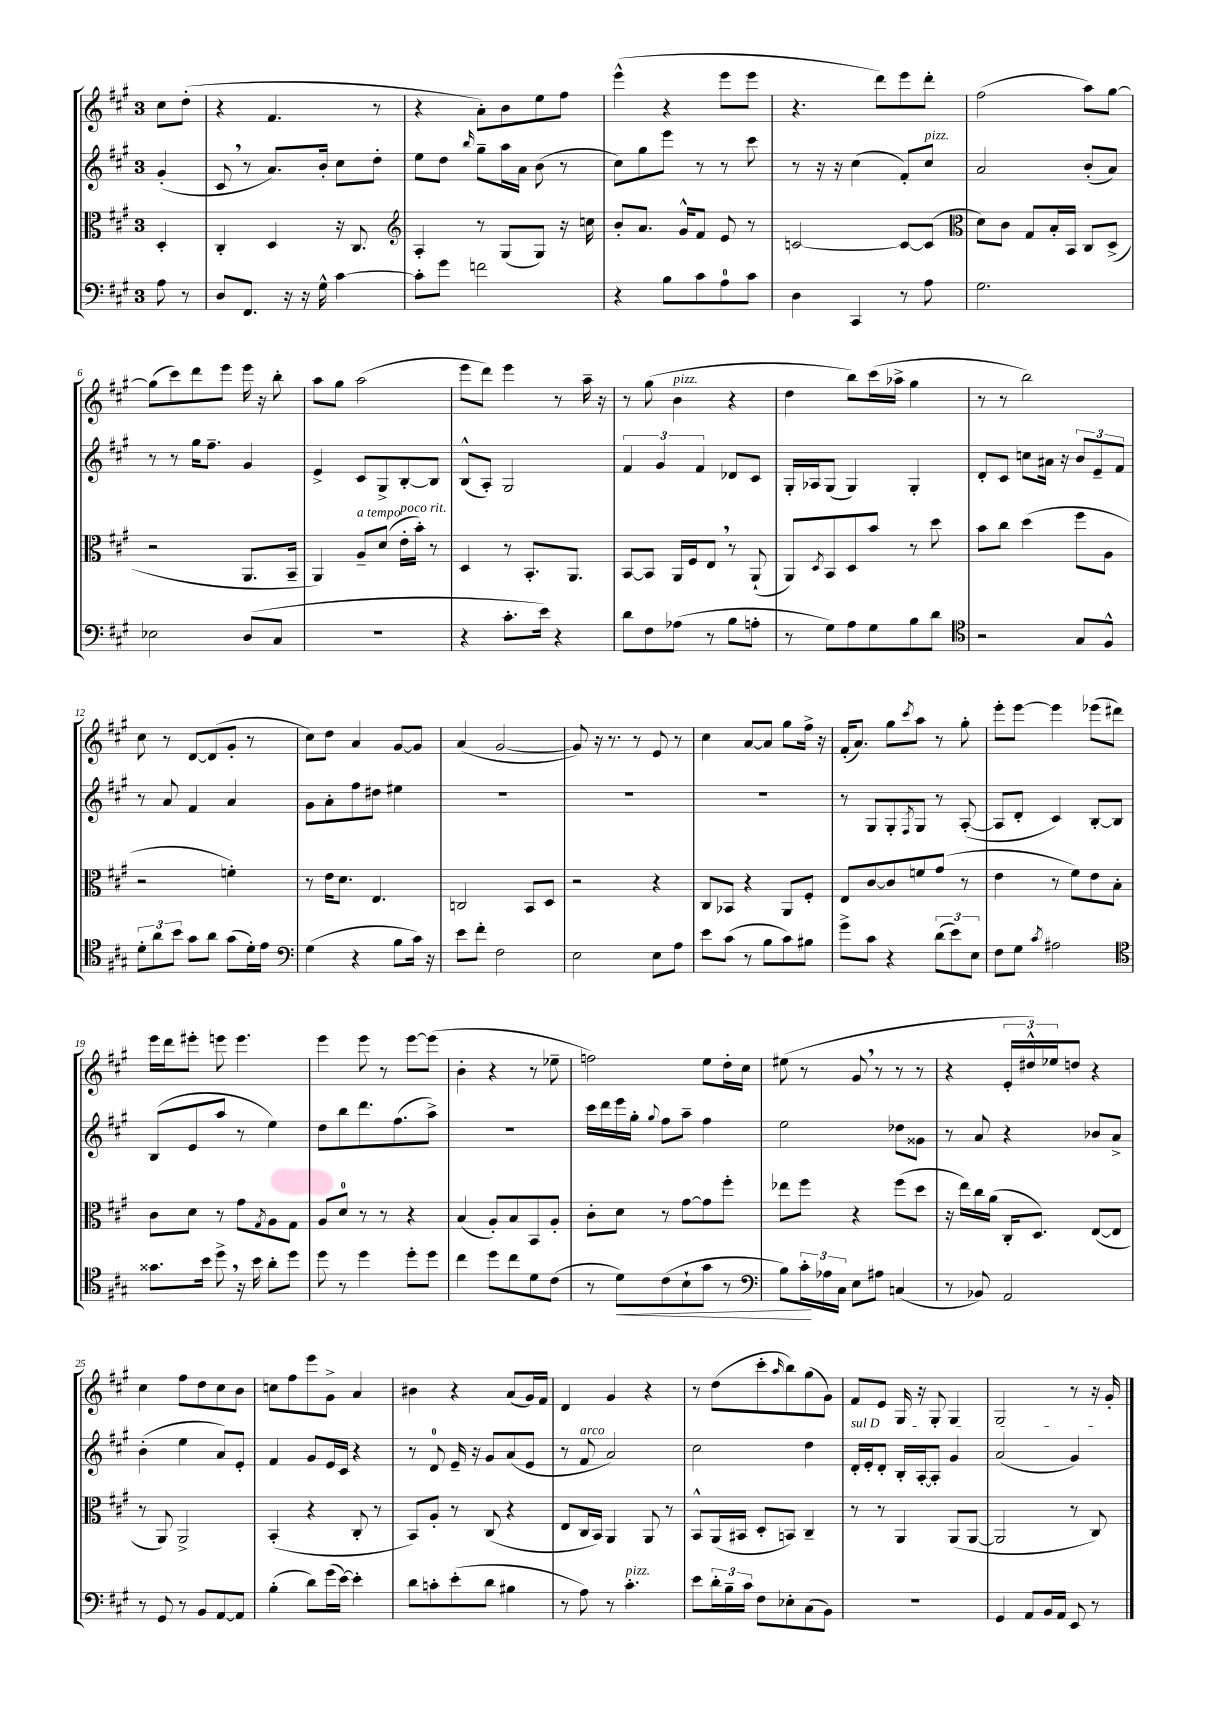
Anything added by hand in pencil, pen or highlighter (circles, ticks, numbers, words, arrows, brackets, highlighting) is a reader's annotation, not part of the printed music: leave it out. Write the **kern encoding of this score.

**kern	**kern	**kern	**kern
*staff4	*staff3	*staff2	*staff1
*clefF4	*clefC3	*clefG2	*clefG2
*k[f#c#g#]	*k[f#c#g#]	*k[f#c#g#]	*k[f#c#g#]
*M3/4	*M3/4	*M3/4	*M3/4
8A	4D'	(4g#'	8cc#
8r	.	.	(8dd'
=	=	=	=
8D	4C#'	8c#	4r
8.FF#	.	8r	.
.	4D	8.a)	4.f#
16r	.	.	.
16r	.	.	.
16G#^^	.	16b'	.
[4c#	16r	8cc#	.
.	8.C#	.	.
.	.	8dd'	8r
=	=	=	=
*	*clefG2	*	*
8c#']	4A'	8ee	4r
8g#	.	8dd	.
.	.	16qqbb	.
2f	8r	8gg#~	8a')
.	(8G#	16aa	8b
.	.	16a	.
.	8G#)	(8b	8ee
.	16r	8r	8ff#
.	16cc	.	.
=	=	=	=
4r	8b'	8cc#)	(4eee^^
.	8.a	8gg#	.
8B	.	8eee	4r
.	16g#^^	.	.
8c#	8f#	8r	.
8A	8e	8r	8eee
8c#	8r	8ccc#	8eee
=	=	=	=
4D	[2c	8r	4.r
.	.	16r	.
.	.	16r	.
4CC#	.	(4cc#	.
.	.	.	8ddd)
8r	8c_	8f#')	8eee
8A	(8c]	8cc#	8ddd'
=	=	=	=
*	*clefC3	*	*
2.G#	8d)	2a	(2ff#
.	8c#	.	.
.	8G#	.	.
.	16B'	.	.
.	16BB	.	.
.	8C#	(8b'	8aa)
.	(8D^	8a)	[8gg#
=	=	=	=
2E-	2r	8r	(8gg#]
.	.	8r	8ccc#)
.	.	16gg#	8ddd
.	.	8.ff#~	.
.	.	.	8eee
(8D	8.AA	4g#	16eee
.	.	.	16r
8C#	.	.	8bb'
.	16BB~	.	.
=	=	=	=
2.r	4AA)	4e^	8aa
.	.	.	8gg#
.	8A~	8c#	(2aa
.	(8d	8G#^	.
.	16e'	[8B'	.
.	16b')	.	.
.	8r	8B]	.
=	=	=	=
4r	4D	(8B^^	8eee
.	.	8A')	8ddd)
8.c#'	8r	2G#	4eee
.	8.BB'	.	.
16e)	.	.	.
4r	.	.	8r
.	8.AA	.	.
.	.	.	16aa~
.	.	.	16r
=	=	=	=
8d	[8BB	6f#	8r
8F#	8BB]	.	(8gg#
.	.	6g#	.
(8A-	16AA	.	4b
.	16F#	.	.
.	.	6f#	.
8r	8E	.	.
8B	8r	8d-	4r
8A'	(8AA`	8c#	.
=	=	=	=
8r	8AA)	16G#'	4dd
.	.	16A-	.
.	8qD	.	.
8G#)	8BB	(8G#	.
8A	8D	4G#)	8bb)
8G#	8b	.	(16ccc#
.	.	.	16aa-^
8B	8r	4G#'	4gg#
8d	8dd	.	.
=	=	=	=
*clefC4	*	*	*
2r	8b	8d'	8r
.	8cc#	8c#	8r
.	(4dd	8cc	2bb)
.	.	16a#	.
.	.	16r	.
8G#	8ff#	12b	.
.	.	12e~	.
8F#^^	8A	.	.
.	.	12f#	.
=	=	=	=
12d'	2r	8r	8cc#
12a	.	.	.
.	.	8a	8r
12b	.	.	.
8g#	.	4f#	[8d
8a	.	.	(8d]
(8g#	4f')	4a	8g#'
16d')	.	.	8r
16e	.	.	.
=	=	=	=
*clefF4	*	*	*
(4G#	8r	8g#	8cc#)
.	16e	8a'	8dd
.	8.d	.	.
4r	.	8ff#	4a
.	4.E	8dd#	.
8B	.	4ee#	[8g#
16c#)	.	.	8g#]
16r	.	.	.
=	=	=	=
8e	2C	2.r	(4a
8f#'	.	.	.
2F#	.	.	[2g#
.	8BB	.	.
.	8D	.	.
=	=	=	=
2E	2r	2.r	8g#])
.	.	.	16r
.	.	.	8.r
.	.	.	8r
8E	4r	.	8e
8A	.	.	8r
=	=	=	=
8e	8C#	2.r	4cc#
(8c#	8BB-	.	.
8r	4r	.	[8a
8B	.	.	8a]
8c#)	8AA	.	8gg#
8B#	8F#'	.	16ff#^
.	.	.	16r
=	=	=	=
8g#^	8E	8r	(16f#'
.	.	.	8.a)
8c#	[8c#	8G#	.
4r	8c#]	8G#'	8gg#
.	.	8qF#	8qccc#
.	8f	8G#	8aa
(12d	(8g#	8r	8r
12e)	.	.	.
.	8r	([8A'	8gg#'
12E	.	.	.
=	=	=	=
8F#	4e	8A]	8eee'
8G#	.	8d'	[8eee
8qc#	.	.	.
2A#	8r	4c#)	4eee]
.	8f#)	.	.
.	8e	[8B'	(8eee-
.	8B'	8B]	8ddd#)
=	=	=	=
*clefC4	*	*	*
8.g##	8c#	(8B	16eee
.	.	.	16ddd
.	8d	8e	8eee#'
16b	.	.	.
8dd^	8r	8aa	8eee
16r	8g#	8r	4.eee
16b	.	.	.
.	8qG#	.	.
8a'	8A	4ee)	.
8dd	8G#	.	.
=	=	=	=
8dd	8A	8dd	4eee
8r	8d	8bb	.
4dd	8r	8.ddd	8eee
.	8r	.	8r
.	.	(8.ff#	.
8dd'	4r	.	[8eee
8dd	.	8aa^)	(8eee]
=	=	=	=
4cc#	(4B	2.r	4b'
8dd	8A')	.	4r
8cc#	8B	.	.
8d	8BB	.	8r
(8c#	8A'	.	8ee-~
=	=	=	=
8r	8c#'	16ccc#	2ff)
.	.	16ddd	.
8d)	8d	16eee	.
.	.	16gg#'	.
.	.	8qqgg#	.
(8c#	8r	8ff#	.
8B`	[8g#	8aa~	.
8g#	8g#]	4ff#	8ee
8r	8ff#'	.	16dd'
.	.	.	16cc#
=	=	=	=
*clefF4	*	*	*
8B)	8ee-	2ee	(8ee#
24c#'	8ff#	.	8r
24A-	.	.	.
24C#	.	.	.
8E	4r	.	8g#
8A#	.	.	8r
(4C	(8ff#	8dd-	8r
.	8dd	8g##	8r
=	=	=	=
8r	16r	8r	4r
.	16ee)	.	.
8BB-)	16cc#	8a	.
.	(16a	.	.
2AA	16C#'	4r	24e'
.	.	.	24dd#^^)
.	8.D)	.	.
.	.	.	24ee-
.	.	.	8dd
.	([8E	8b-	4r
.	8E]	8a^	.
=	=	=	=
8r	8r	(4b'	4cc#
8GG#	8AA)	.	.
8r	2AA^	4ee	8ff#
8BB	.	.	8dd
[8AA	.	8a)	8cc#
8AA]	.	8e'	8b
=	=	=	=
(4B'	(4BB'	4f#	8cc
.	.	.	8ff#
8d)	4r	8g#	8eee
(16g#	.	16e	8g#^
[16e)	.	16c#	.
4e']	8C#'	4r	4a
.	8r	.	.
=	=	=	=
8d	8BB)	8r	4b#
8c'	8A'	8d	.
(8e'	8r	16e~	4r
.	.	16r	.
8d	(8C#	8g#	.
4B#	4r	(8a	(8a
.	.	8e	16g#)
.	.	.	16f#
=	=	=	=
8r	8E	8r	4d
8A)	16C#	8f#	.
.	16BB)	.	.
8r	4AA	2a)	4g#
4.c#'	.	.	.
.	8AA	.	4r
.	8r	.	.
=	=	=	=
8e	8BB^^	2cc#	8r
24d'	(16AA	.	(8dd
24B~	.	.	.
.	16BB#	.	.
24c#	.	.	.
8F#	8D'	.	8ccc#'
.	.	.	16qqaa
8E-'	8BB)	.	8bb)
(8C#	4C#~	4dd	(8gg#
8BB)	.	.	8g#)
=	=	=	=
2.r	8r	16d'	8f#
.	.	16e'	.
.	8r	8d'	8e
.	4AA	16B'	16G#
.	.	[16A'	16r
.	.	8A']	8G#'
.	(8AA	4g#	4G#
.	[8AA	.	.
=	=	=	=
4GG#	2AA]	(2a	2G#
8AA	.	.	.
16BB	.	.	.
16AA	.	.	.
8EE	8r	4g#)	8r
8r	8C#)	.	16r
.	.	.	16g#'
==	==	==	==
*-	*-	*-	*-
